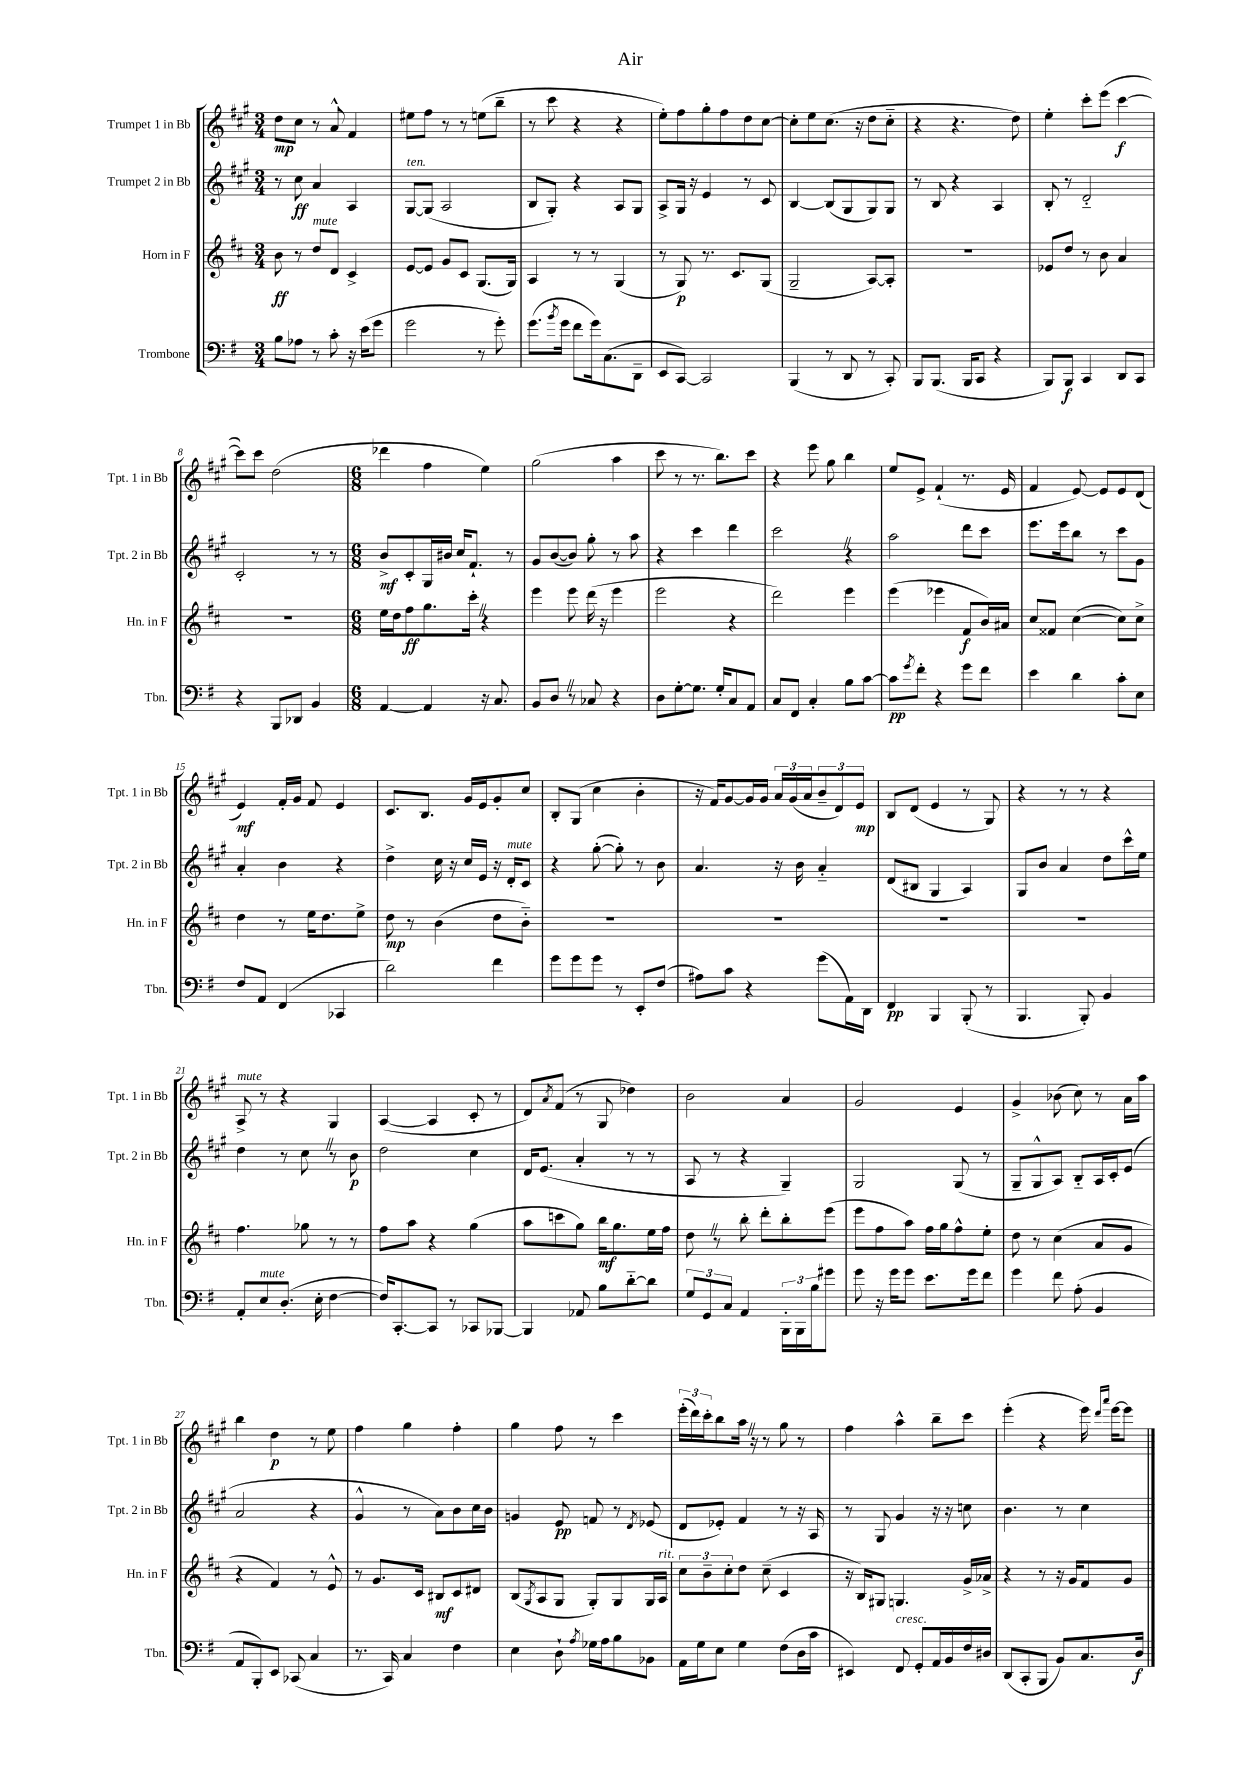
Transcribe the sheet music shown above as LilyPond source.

\header { title = "Air" }
<<
\new StaffGroup <<
\new Staff = "s0" \with { instrumentName = "Trumpet 1 in Bb" shortInstrumentName = "Tpt. 1 in Bb" } {
    \clef treble \key a \major \numericTimeSignature \time 3/4
    d''8\mp cis''8 r8 a'8-^ fis'4 |
    eis''8 fis''8 r8 r8 e''8( b''8-- |
    r8 cis'''8 r4 r4 |
    e''8-.) fis''8 gis''8-. fis''8 d''8 cis''8~ |
    cis''8-. e''8 cis''8.( r16 d''8 cis''8-_ |
    r4 r4. d''8) |
    e''4-. cis'''8-. e'''8( cis'''4~\f |
    cis'''8) cis'''8 d''2( |
    \numericTimeSignature \time 6/8 des'''4 fis''4 e''4) |
    gis''2( a''4 |
    cis'''8 r8 r8. b''8.) cis'''8 |
    r4 e'''8 gis''8 b''4 |
    e''8 e'8-> fis'4-!( r8. e'16 |
    fis'4 e'8~) e'8 e'8 d'8( |
    e'4\mf) fis'16-. gis'16 fis'8 e'4 |
    cis'8. b8. gis'16 e'16 gis'8-. cis''8 |
    b8-. gis8( cis''4 b'4-. |
    r16 fis'16) gis'8~ gis'16 gis'16 \tuplet 3/2 { a'16 gis'16( a'16 } \tuplet 3/2 { b'8-- d'8) e'8\mp } |
    b8 d'8( e'4 r8 gis8) |
    r4 r8 r8 r4 |
    a8->^\markup { \italic "mute" } r8 r4 gis4 |
    a4~( a4 cis'8-. r8 |
    d'8) \acciaccatura { a'8 } fis'8( r8 gis8 des''4) |
    b'2 a'4 |
    gis'2 e'4 |
    gis'4-> bes'8( cis''8) r8 a'16 a''16 |
    b''4 d''4\p r8 e''8 |
    fis''4 gis''4 fis''4-. |
    gis''4 fis''8 r8 cis'''4 |
    \tuplet 3/2 { e'''16-.( d'''16) cis'''16-. } b''8 a''16 \once \override BreathingSign.text = \markup { \musicglyph "scripts.caesura.straight" } \breathe r16 r8 gis''8 r8 |
    fis''4 a''4-^ b''8-- cis'''8 |
    e'''4-.( r4 e'''16) \grace { d'''16 a'''16 } e'''16~ e'''8 \bar "|." |
}
\new Staff = "s1" \with { instrumentName = "Trumpet 2 in Bb" shortInstrumentName = "Tpt. 2 in Bb" } {
    \clef treble \key a \major \numericTimeSignature \time 3/4
    r8 cis''8\ff a'4 a4 |
    gis8~^\markup { \italic "ten." } gis8( a2 |
    b8 gis8-.) r4 a8 gis8 |
    a8-> gis16 r16 e'4 r8 cis'8 |
    b4~ b8( gis8 gis8) gis8 |
    r8 b8 r4 a4 |
    b8-. r8 d'2-_ |
    cis'2-. r8 r8 |
    \numericTimeSignature \time 6/8 b'8->\mf cis'8-. gis16 bis'16 cis''16 fis'8.-! r8 |
    gis'8 b'8~( b'8) gis''8-. r8 a''8 |
    r4 cis'''4 d'''4 |
    cis'''2 \once \override BreathingSign.text = \markup { \musicglyph "scripts.caesura.straight" } \breathe r4 |
    a''2 d'''8 cis'''8 |
    e'''8. e'''16 b''8 r8 cis'''8 gis'8 |
    a'4-. b'4 r4 |
    d''4-> cis''16 r16 cis''16 e'16 r16 d'16-.^\markup { \italic "mute" } cis'8 |
    r4 gis''8~-.( gis''8-.) r8 b'8 |
    a'4. r16 b'16 a'4-_ |
    d'8( bis8 gis4 a4) |
    gis8 b'8 a'4 d''8 cis'''16-^ e''16 |
    d''4 r8 cis''8 \once \override BreathingSign.text = \markup { \musicglyph "scripts.caesura.straight" } \breathe r8 b'8\p |
    d''2 cis''4 |
    d'16 e'8.( a'4-. r8 r8 |
    a8 r8 r4 gis4--) |
    gis2 gis8( r8 |
    gis8-- gis8-^ a8) b8-_ a16 cis'16-. e'8( |
    a'2 r4 |
    gis'4-^ r8 a'8) b'8 cis''16 b'16 |
    g'4 e'8\pp f'8 r8 \acciaccatura { d'8 } ees'8( |
    d'8 ees'8-.) fis'4 r8 r16 a16 |
    r8 gis8 gis'4 r16 r16 c''8 |
    b'4. r8 cis''4 \bar "|." |
}
\new Staff = "s2" \with { instrumentName = "Horn in F" shortInstrumentName = "Hn. in F" } {
    \clef treble \key d \major \numericTimeSignature \time 3/4
    b'8\ff r8 d''8^\markup { \italic "mute" } d'8 cis'4-> |
    e'8~ e'8 g'8 cis'8 g8.( g16) |
    a4 r8 r8 g4( |
    r8 g8\p) r8. cis'8. g8( |
    g2-- a8~) a8-. |
    R2. |
    ees'8 d''8 r8 b'8 a'4 |
    R2. |
    \numericTimeSignature \time 6/8 e''16 d''16 fis''8\ff g''8. cis'''16-. \once \override BreathingSign.text = \markup { \musicglyph "scripts.caesura.straight" } \breathe r4 |
    e'''4 e'''8 d'''16( r16 e'''4 |
    e'''2 r4 |
    d'''2) e'''4 |
    e'''4( ees'''4 fis'8\f b'16) ais'16 |
    cis''8 fisis'8 cis''4~( cis''8) cis''8-> |
    d''4 r8 e''16 d''8. e''8-> |
    d''8\mp r8 b'4( d''8 b'8-_) |
    R2. |
    R2. |
    R2. |
    R2. |
    fis''4. ges''8 r8 r8 |
    fis''8 a''8 r4 g''4( |
    a''8 c'''8 g''8) b''16\mf g''8. e''16 fis''16 |
    d''8 \once \override BreathingSign.text = \markup { \musicglyph "scripts.caesura.straight" } \breathe r8 b''8-. d'''8-. b''8-. e'''8( |
    e'''8 fis''8 a''8) fis''16 g''16 fis''8-^ e''8-. |
    d''8 r8 cis''4( a'8 g'8 |
    r4 fis'4) r8 e'8-^ |
    r8 g'8. cis'16 bis8\mf cis'8 dis'8 |
    b8( \acciaccatura { g8 } a8 g8 g8-.) g8 g16 a16^\markup { \italic "rit." } |
    \tuplet 3/2 { cis''8 b'8-- cis''8-. } d''8 cis''8--( cis'4 |
    r16 b16) gis8 g4. g'16-> aes'16-> |
    r4 r8 r16 g'16 fis'8 g'8 \bar "|." |
}
\new Staff = "s3" \with { instrumentName = "Trombone" shortInstrumentName = "Tbn." } {
    \clef bass \key g \major \numericTimeSignature \time 3/4
    b8 aes8 r8 c'8-. r16 e'16( g'8 |
    g'2 r8 g'8-.) |
    g'8.( \acciaccatura { b'8 } g'16 fis'8 g'16) c8.( d,8-- |
    e,8 c,8~) c,2 |
    b,,4( r8 d,8 r8 c,8-.) |
    b,,8 b,,8.( b,,16 c,8 r4 |
    b,,8) b,,8\f c,4 d,8 c,8 |
    r4 b,,8 des,8 b,4 |
    \numericTimeSignature \time 6/8 a,4~ a,4 r16 c8. |
    b,8 d8 \once \override BreathingSign.text = \markup { \musicglyph "scripts.caesura.straight" } \breathe r8 ces8 r4 |
    d8 g8~-. g8. g16-. c8 a,8 |
    c8 fis,8 c4-. b8 c'8~ |
    c'8\pp \acciaccatura { g'8 } fis'8-. r4 g'8 fis'8 |
    e'4 d'4 c'8-. e8 |
    fis8 a,8 fis,4( ces,4 |
    d'2) fis'4 |
    g'8 g'8 g'8 r8 e,8-. fis8( |
    ais8) c'8 r4 g'8( a,16) d,16 |
    fis,4\pp b,,4 b,,8-.( r8 |
    b,,4. b,,8-.) b,4 |
    a,8-. e8^\markup { \italic "mute" } d8.-.( e16-. fis4~ |
    fis16) c,8.~-. c,8 r8 ces,8 bes,,8~ |
    bes,,4 aes,8 b8 d'8~-_ d'8 |
    \tuplet 3/2 { g8 g,8 c8 } a,4 \tuplet 3/2 { b,,16-. b,,16 b16 } gis'8 |
    g'8 r16 g'16 g'8 e'8. g'16 fis'8 |
    g'4 fis'8 a8-.( b,4 |
    a,8 b,,8-.) e,8 ces,8( c4 |
    r8. c,16) c4 fis4 |
    e4 d8-! \acciaccatura { a8 } ges16 a16 b8 bes,8 |
    a,16 g16 e8 g4 fis8( d16 c'16 |
    eis,4) fis,8^\markup { \italic "cresc." } g,8-. a,16 b,16 fis16 dis16 |
    d,8( c,8-. b,,8 b,8) c8. d16\f \bar "|." |
}
>>
>>
